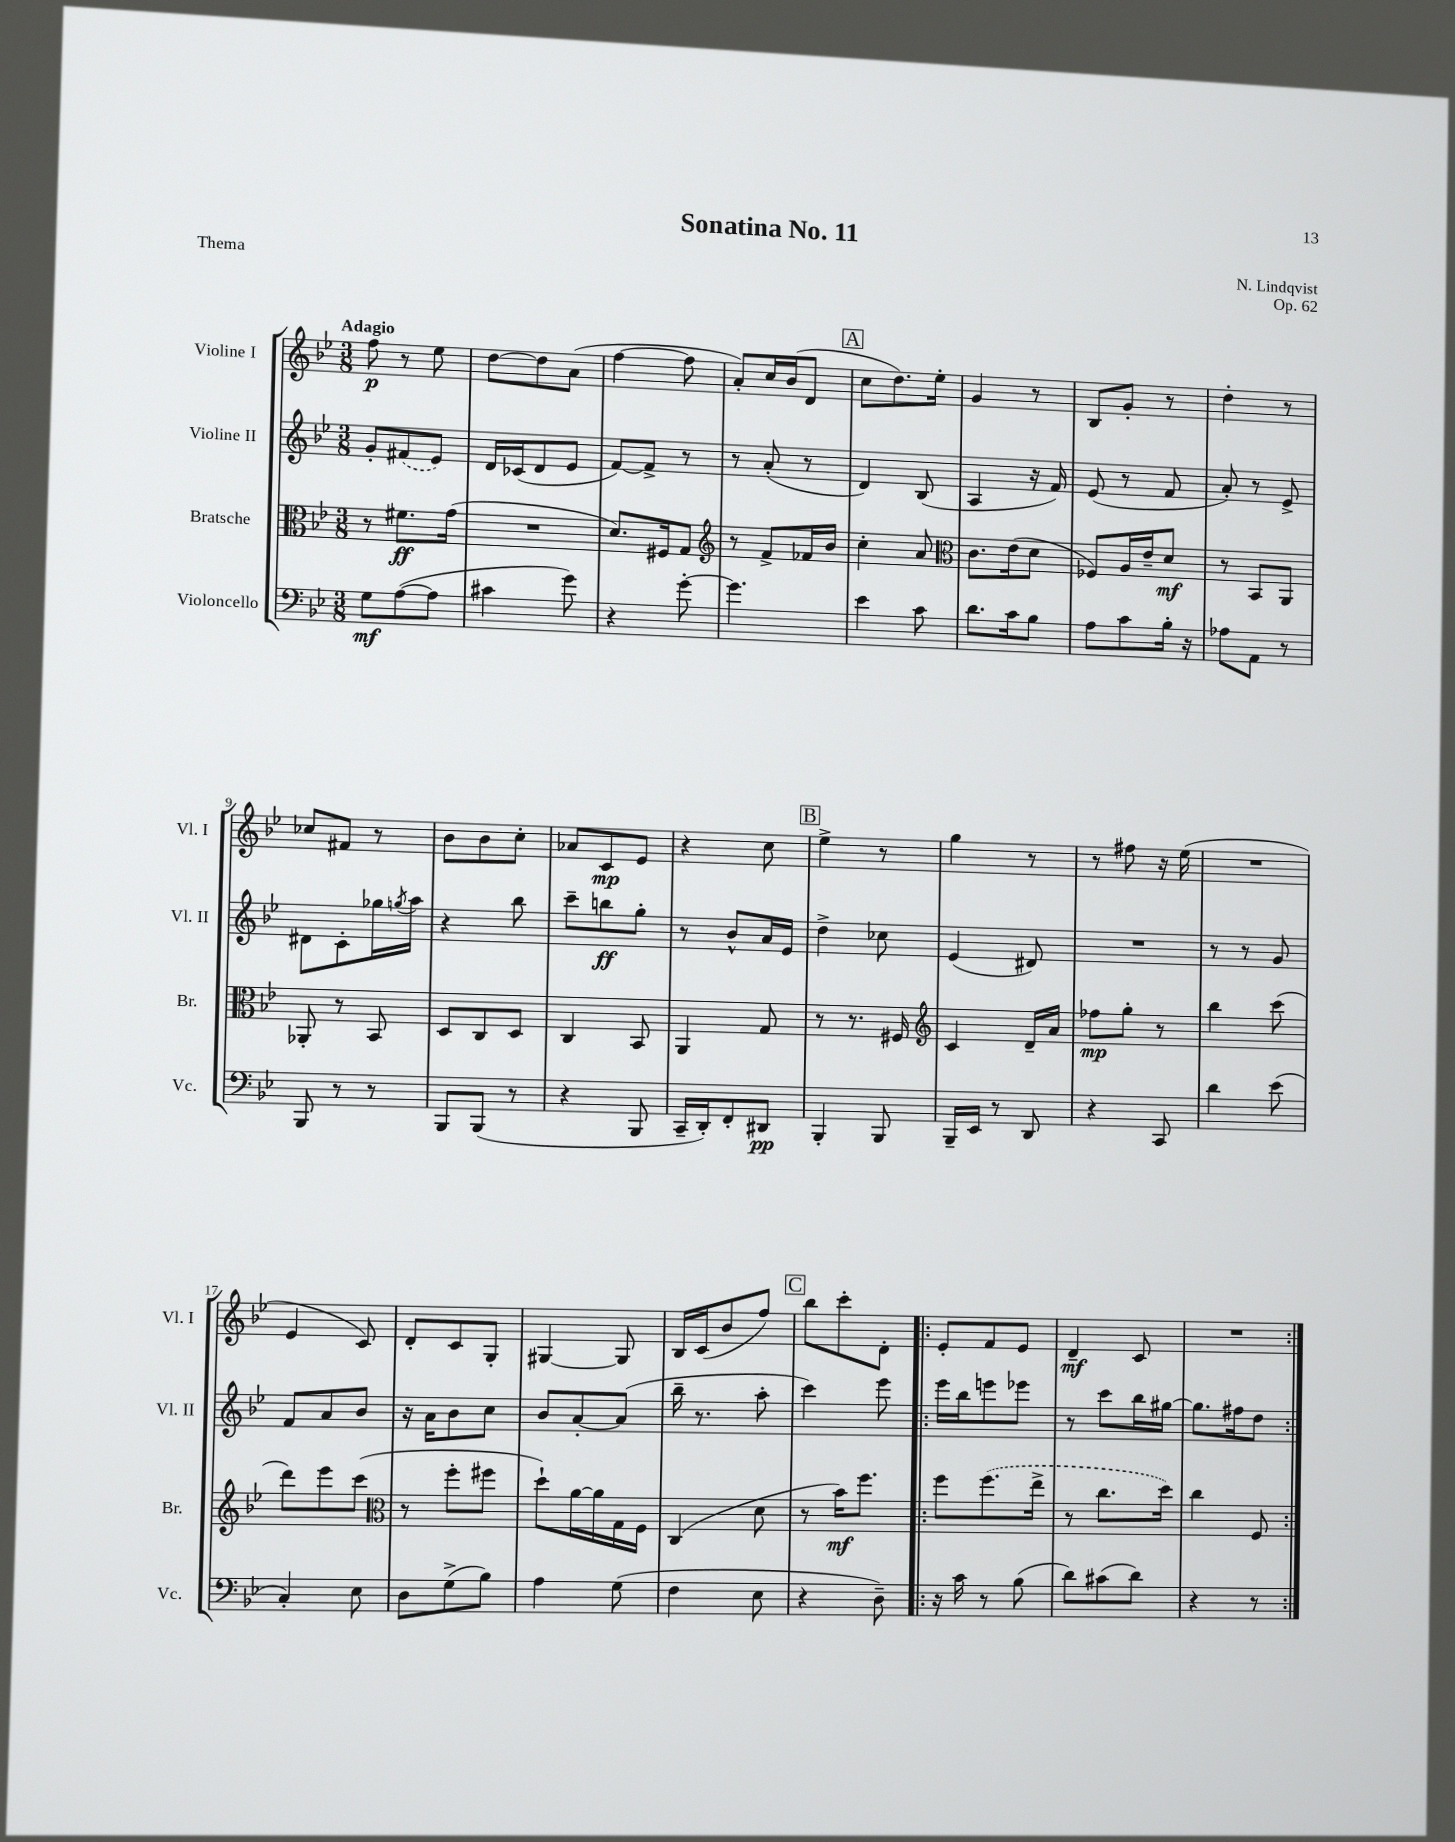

**kern	**dynam	**kern	**dynam	**kern	**dynam	**kern	**dynam
*part4	*part4	*part3	*part3	*part2	*part2	*part1	*part1
*staff4	*staff4	*staff3	*staff3	*staff2	*staff2	*staff1	*staff1
*I"Violoncello	*	*I"Bratsche	*	*I"Violine II	*	*I"Violine I	*
*I'Vc.	*	*I'Br.	*	*I'Vl. II	*	*I'Vl. I	*
*clefF4	*	*clefC3	*	*clefG2	*	*clefG2	*
*k[b-e-]	*	*k[b-e-]	*	*k[b-e-]	*	*k[b-e-]	*
*M3/8	*	*M3/8	*	*M3/8	*	*M3/8	*
=1	=1	=1	=1	=1	=1	=1	=1
!	!	!	!	!	!	!LO:TX:a:B:t=Adagio	!
8G\L	mf	8r	.	8g'/L	.	8ff\	p
([8A\	.	8.f#X\L	ff	(8f#X/	.	8r	.
8A\J]	.	.	.	8e-/J)	.	8ee-\	.
.	.	(16g\Jk	.	.	.	.	.
=2	=2	=2	=2	=2	=2	=2	=2
4c#X\	.	4.r	.	16d/LL	.	[8dd\L	.
.	.	.	.	(16c-X/J	.	.	.
.	.	.	.	8d/	.	8dd\]	.
8g\)	.	.	.	8e-/J	.	(8a\J	.
=3	=3	=3	=3	=3	=3	=3	=3
4r	.	8.d/L)	.	[8f/L)	.	[4ff\	.
.	.	.	.	8f^/J]	.	.	.
.	.	16F#X/k	.	.	.	.	.
[8g'\	.	8G/J	.	8r	.	8ff\]	.
=4	=4	=4	=4	=4	=4	=4	=4
*	*	*clefG2	*	*	*	*	*
4.g\]	.	8r	.	8r	.	8a'/L)	.
.	.	8f^/L	.	(8a'/	.	16cc/L	.
.	.	.	.	.	.	(16b-/J	.
.	.	16f-X/L	.	8r	.	8d/J	.
.	.	16b-/JJ	.	.	.	.	.
!!LO:REH:place=s1:t=A
=5	=5	=5	=5	=5	=5	=5	=5
4e-\	.	4cc'\	.	4d/)	.	8cc\L	.
.	.	.	.	.	.	8.dd\)	.
8c\	.	8a/	.	(8B-/	.	.	.
.	.	.	.	.	.	16ee-'\Jk	.
=6	=6	=6	=6	=6	=6	=6	=6
*	*	*clefC3	*	*	*	*	*
8.d\L	.	8.c\L	.	4A/	.	4g/	.
16c\k	.	(16e-\k	.	.	.	.	.
8B-\J	.	8d\J	.	16r	.	8r	.
.	.	.	.	16f/)	.	.	.
=7	=7	=7	=7	=7	=7	=7	=7
8A\L	.	8F-X/L)	.	(8e-/	.	8B-/L	.
8c\	.	16A/L	.	8r	.	8g'/J	.
.	.	16e-~/J	.	.	.	.	.
16B-'\Jk	.	8d/J	mf	8f/	.	8r	.
16r	.	.	.	.	.	.	.
=8	=8	=8	=8	=8	=8	=8	=8
8A-X\L	.	8r	.	8a'/)	.	4dd'\	.
8AA\J	.	8BB-/L	.	8r	.	.	.
8r	.	8AA/J	.	8e-^/	.	8r	.
!!LO:LB:g=z
=9	=9	=9	=9	=9	=9	=9	=9
8BBB-/	.	8AA-X'/	.	8d#X\L	.	8cc-X/L	.
8r	.	8r	.	8c'\	.	8f#X/J	.
8r	.	8BB-/	.	16gg-X\L	.	8r	.
.	.	.	.	8qggn/	.	.	.
.	.	.	.	16aa\JJ	.	.	.
=10	=10	=10	=10	=10	=10	=10	=10
8BBB-/L	.	8D/L	.	4r	.	8b-\L	.
(8BBB-/J	.	8C/	.	.	.	8b-\	.
8r	.	8D/J	.	8bb-\	.	8cc'\J	.
=11	=11	=11	=11	=11	=11	=11	=11
4r	.	4C/	.	8ccc~\L	.	8a-X/L	.
.	.	.	.	8bbn\	ff	8c/	mp
8BBB-/	.	8BB-/	.	8gg'\J	.	8e-/J	.
=12	=12	=12	=12	=12	=12	=12	=12
16CC~/LL	.	4AA/	.	8r	.	4r	.
16DD'/J)	.	.	.	.	.	.	.
8FF'/	.	.	.	8b-^^/L	.	.	.
8DD#X/J	pp	8G/	.	16a/L	.	8cc\	.
.	.	.	.	16e-/JJ	.	.	.
!!LO:REH:place=s1:t=B
=13	=13	=13	=13	=13	=13	=13	=13
4BBB-'/	.	8r	.	4dd^\	.	4ee-^\	.
.	.	8.r	.	.	.	.	.
8BBB-/	.	.	.	8cc-X\	.	8r	.
.	.	16F#X/	.	.	.	.	.
=14	=14	=14	=14	=14	=14	=14	=14
*	*	*clefG2	*	*	*	*	*
16BBB-~/LL	.	4c/	.	(4e-/	.	4gg\	.
16EE-/JJ	.	.	.	.	.	.	.
8r	.	.	.	.	.	.	.
8DD/	.	16d~/LL	.	8d#X/)	.	8r	.
.	.	16a/JJ	.	.	.	.	.
=15	=15	=15	=15	=15	=15	=15	=15
4r	.	8ff-X\L	mp	4.r	.	8r	.
.	.	8gg'\J	.	.	.	8ff#X\	.
8CC/	.	8r	.	.	.	16r	.
.	.	.	.	.	.	(16ee-\	.
=16	=16	=16	=16	=16	=16	=16	=16
4d\	.	4bb-\	.	8r	.	4.r	.
.	.	.	.	8r	.	.	.
(8e-\	.	(8ccc\	.	8g/	.	.	.
!!LO:LB:g=z
=17	=17	=17	=17	=17	=17	=17	=17
4C'/)	.	8ddd\L)	.	8f/L	.	4e-/	.
.	.	8eee-\	.	8a/	.	.	.
8E-\	.	(8ccc\J	.	8b-/J	.	8c/)	.
=18	=18	=18	=18	=18	=18	=18	=18
*	*	*clefC3	*	*	*	*	*
8D\L	.	8r	.	16r	.	8d'/L	.
.	.	.	.	16a\KL	.	.	.
(8G^\	.	8ff'\L	.	8b-\	.	8c/	.
8B-\J)	.	8ff#X\J	.	8cc\J	.	8G'/J	.
=19	=19	=19	=19	=19	=19	=19	=19
4A\	.	8dd`\L)	.	8b-/L	.	[4G#X/	.
.	.	[16a\L	.	[8a'/	.	.	.
.	.	16a\]	.	.	.	.	.
(8G\	.	16G\	.	(8a/J]	.	8G#/]	.
.	.	16F\JJ	.	.	.	.	.
=20	=20	=20	=20	=20	=20	=20	=20
4F\	.	(4C/	.	16bb-~\	.	16B-/LL	.
.	.	.	.	8.r	.	(16c/J	.
.	.	.	.	.	.	8b-/	.
8E-\	.	8d\	.	8aa'\	.	8ff/J)	.
!!LO:REH:place=s1:t=C
=21	=21	=21	=21	=21	=21	=21	=21
4r	.	8r	.	4ccc\)	.	8bb-\L	.
.	.	16b-\KL)	mf	.	.	8ccc'\	.
.	.	8.ff\J	.	.	.	.	.
8D~\)	.	.	.	8eee-\	.	8d'\J	.
=22!|:	=22!|:	=22!|:	=22!|:	=22!|:	=22!|:	=22!|:	=22!|:
16r	.	8ff\L	.	16eee-\LL	.	8e-'/L	.
16c\	.	.	.	16bb-\J	.	.	.
8r	.	(8.ff\	.	8eeen\	.	8f/	.
(8B-\	.	.	.	8eee-X\J	.	8e-/J	.
.	.	16ee-^\Jk	.	.	.	.	.
=23	=23	=23	=23	=23	=23	=23	=23
8d\L)	.	8r	.	8r	.	4d~/	mf
(8c#X\	.	8.cc\L	.	8ccc\L	.	.	.
8d\J)	.	.	.	16bb-\L	.	8c/	.
.	.	16dd\Jk)	.	[16gg#X\JJ	.	.	.
=24	=24	=24	=24	=24	=24	=24	=24
4r	.	4cc\	.	8.gg#\L]	.	4.r	.
.	.	.	.	16ff#X\k	.	.	.
8r	.	8F/	.	8dd\J	.	.	.
=:|!	=:|!	=:|!	=:|!	=:|!	=:|!	=:|!	=:|!
*-	*-	*-	*-	*-	*-	*-	*-
